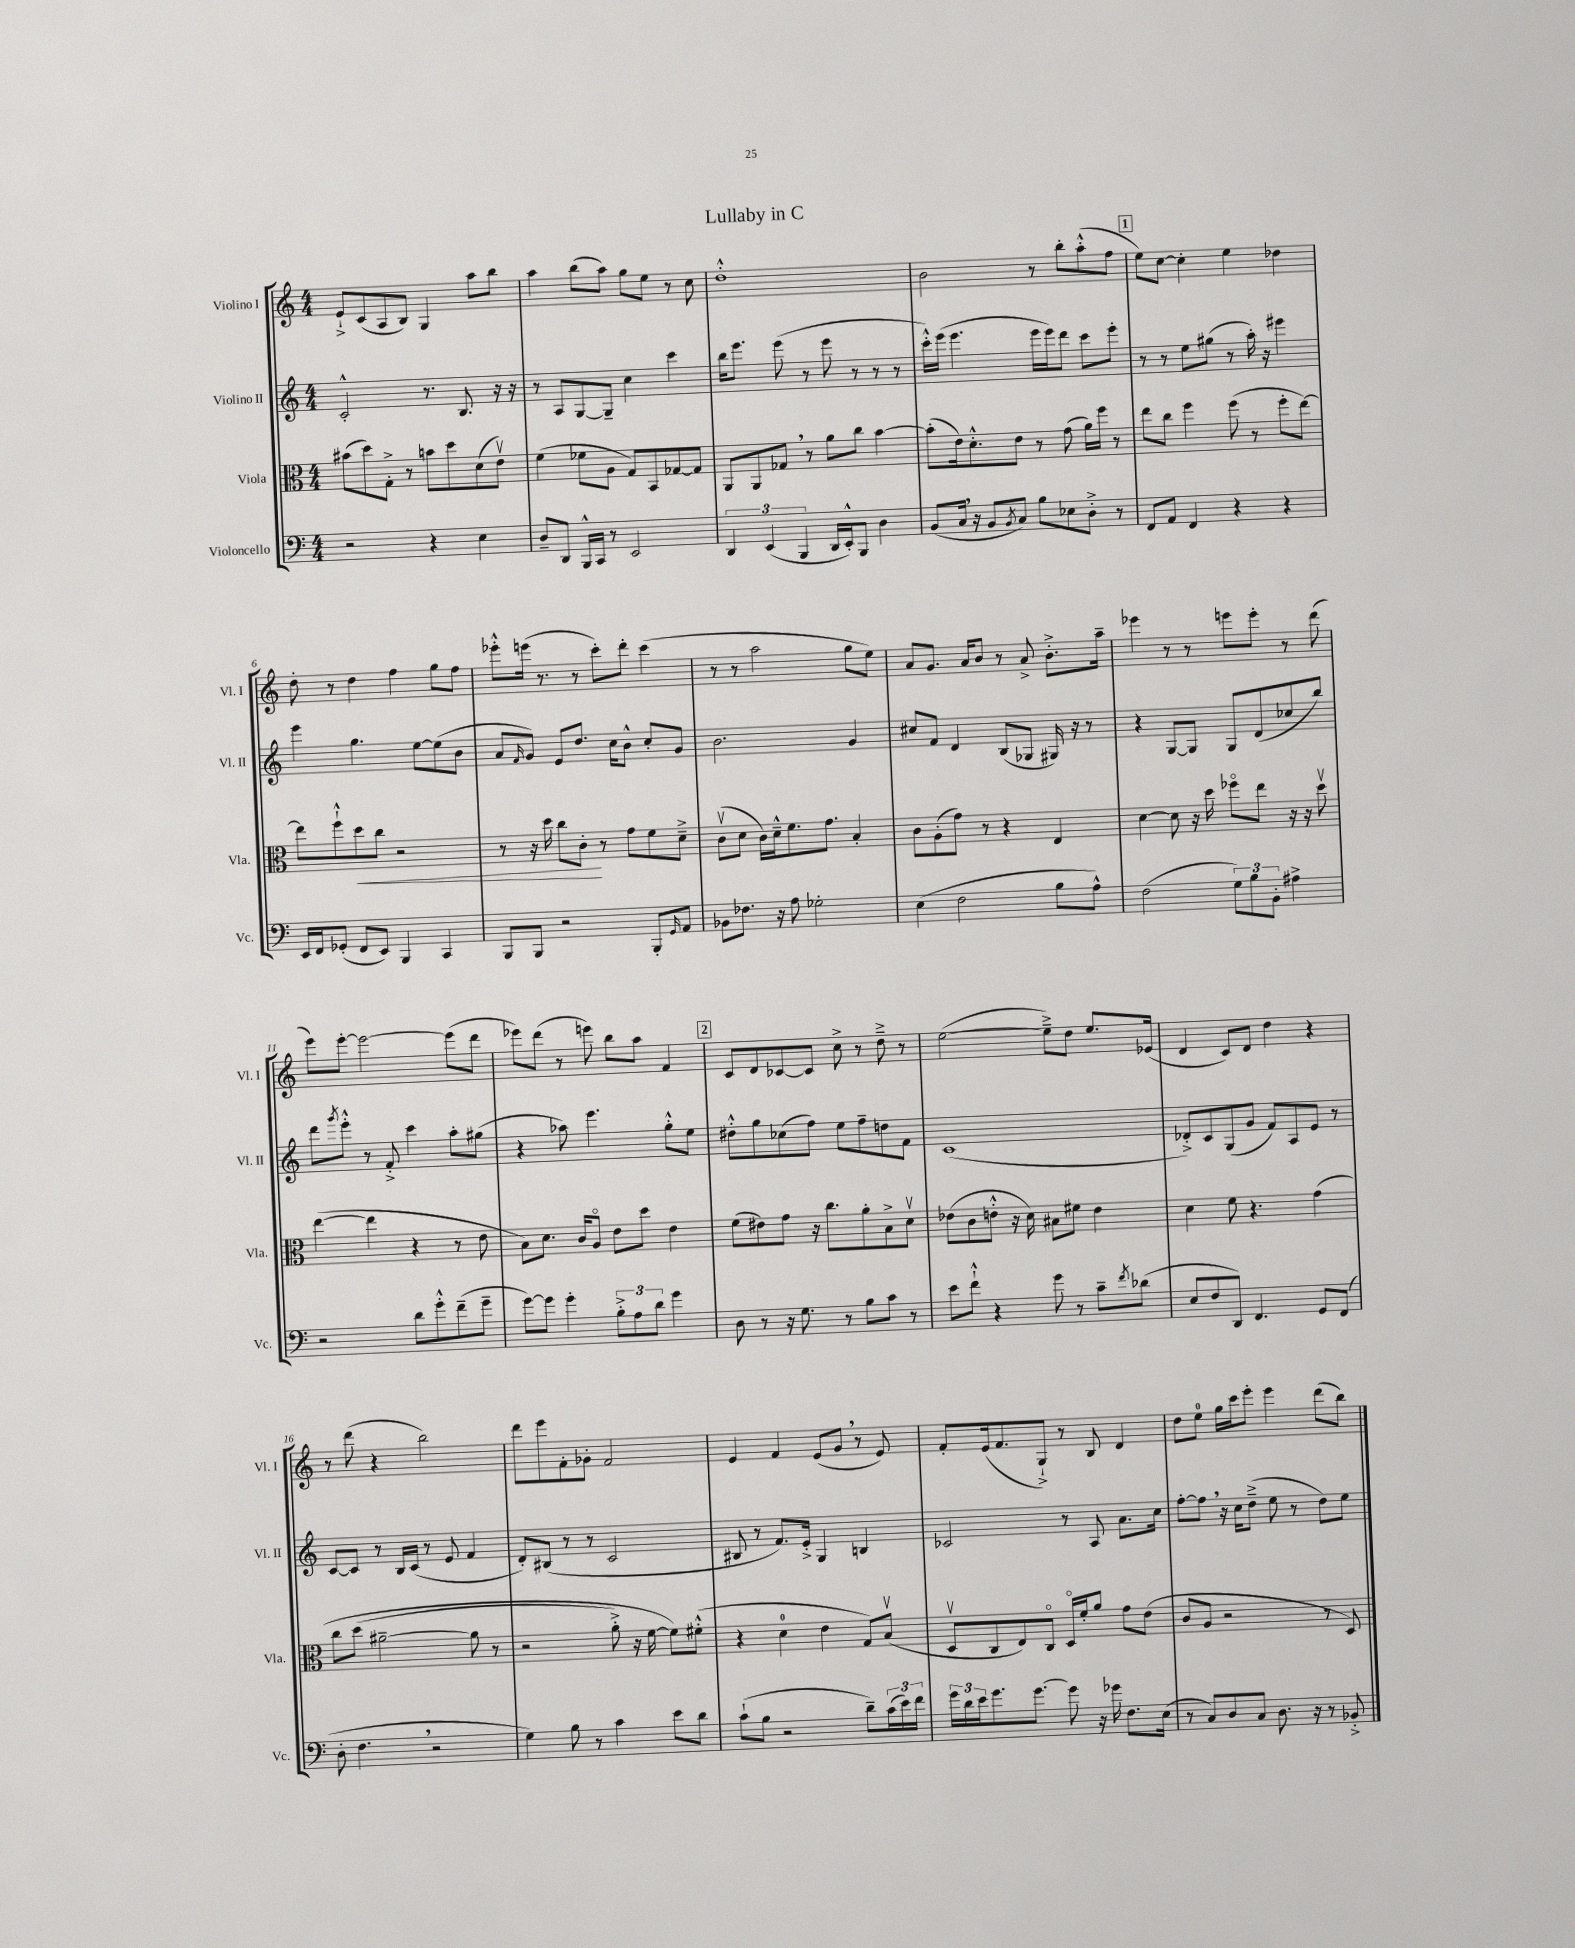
\header { title = "Lullaby in C" }
<<
\new StaffGroup <<
\new Staff = "s0" \with { instrumentName = "Violino I" shortInstrumentName = "Vl. I" } {
    \clef treble \key c \major \numericTimeSignature \time 4/4
    e'8-!-> c'8( a8 b8) g4 a''8 b''8 |
    a''4 b''8( a''8) g''8 e''8 r8 c''8 |
    d''1-.-^ |
    b'2 r8 b''8-. a''8-.-^( f''8 |
    \mark \markup { \box "1" } e''8) c''8~ c''4-. e''4 des''4 |
    d''8-. r8 d''4 f''4 g''8 f''8 |
    ees'''8-.-^ e'''16( r8. r8 c'''8-.) d'''8-. c'''4( |
    r8 r8 a''2 g''8 e''8) |
    a'8 g'8. a'16 b'8 r8 a'8-> b'8.-.-> a''16-- |
    ees'''4 r8 r8 e'''8 e'''8-. r8 d'''8( |
    e'''8) e'''8~-. e'''2~ e'''8( d'''8 |
    ees'''8) d'''8( r8 e'''8) b''8 a''8 f'4 |
    \mark \markup { \box "2" } c'8 d'8 ces'8~ ces'8 c''8-> r8 d''8---> r8 |
    e''2~( e''8--->) d''8 e''8. ees'16( |
    d'4 c'8) d'8 d''4 r4 |
    r8 d'''8( r4 b''2) |
    d'''8 e'''8 f'8-. ges'8-. f'2 |
    e'4 f'4 e'8( g'8 \breathe r8 e'8) |
    f'8-. e'16( f'8. g8-!->) r8 b8 d'4 |
    d''8 e''8-0 g''16 c'''16 e'''8-. e'''4 d'''8( b''8) \bar "|." |
}
\new Staff = "s1" \with { instrumentName = "Violino II" shortInstrumentName = "Vl. II" } {
    \clef treble \key c \major \numericTimeSignature \time 4/4
    c'2-.-^ r8. b8. r16 r16 |
    r8 a8 g8~ g8-- c''4 c'''4 |
    b''16 e'''8. e'''8( r8 e'''8 r8 r8 r8 |
    c'''16-.-^) e'''16( e'''4. e'''16 e'''16) d'''8 c'''8 e'''8-. |
    \mark \markup { \box "1" } r8 r8 e''8 gis''8( r8 a''16-.) r16 eis'''4 |
    e'''4 g''4. e''8~ e''8( b'8 |
    a'8 \grace { f'16 } g'8) e'8 d''8. c''16 b'8-^ c''8-. g'8 |
    b'2. g'4 |
    cis''8 f'8 d'4 b8( ges8 gis16) r16 r8 |
    r4 g8~ g8 g8 d'8( ces''8 b''8) |
    d'''8 \acciaccatura { g'''8 } e'''8-.-^ r8 f'8-.-> c'''4 a''8-. gis''8( |
    r4 aes''8) e'''4. g''8-.-^ e''8 |
    \mark \markup { \box "2" } dis''8-.-^ g''8 ces''8( f''8) e''8 f''8-- d''8 f'8 |
    c'1( |
    des'8-.->) c'8 g8( g'8 f'8) a8 e'8 r8 |
    c'8~ c'8 r8 b16 c'16( r8 e'8 f'4 |
    d'8-.) bis8( r8 r8 c'2 |
    bis8 r8 f'8.) e'16-.-> g4 b4 |
    ces'2 r8 a8 a'8. c''16 |
    f''8~-. f''8 \breathe r16 c''16 d''8--->( e''8 r8 d''8) e''8 \bar "|." |
}
\new Staff = "s2" \with { instrumentName = "Viola" shortInstrumentName = "Vla." } {
    \clef alto \key c \major \numericTimeSignature \time 4/4
    bis'8( d''8) g8-.-> r8 b'8 d''8 d'8( e'8\upbow) |
    f'4( fes'8 a8 g8) b,8 ges8~ ges8 |
    a,8 a,8 ges8 \breathe r8 a'8 c''8 b'4~ |
    b'8-.( e'16) d'8.-.-^ e'8 r8 g'8( a'16) f''16 r8 |
    \mark \markup { \box "1" } e''8 c''8 f''4 f''8( r8 f''8-. e''8~) |
    e''8 f''8-!-^ d''8\< c''8 r2 |
    r8 r16 d''16 c''8 c'8-.\! r8 g'8 f'8 d'8---> |
    c'8\upbow( d'8 c'16) d'16---^ f'8. g'8. b4-. |
    c'8 a8-.( g'8) r8 r4 e4 |
    d'4~ d'8 r16 d''16 fes''8\flageolet e''8 r16 r16 d''8\upbow |
    e''4~( e''4 r4 r8 e'8 |
    b8) d'8. c'16 a8\flageolet e'8 d''8 e'4 |
    \mark \markup { \box "2" } f'8( eis'8) g'8 r16 c''8. a'8-. b8-> d'8\upbow |
    ees'8( c'8 e'8-.-^ r16 d'16) bis8 fis'8 e'4 |
    d'4 f'8 r4. g'4\( |
    c''8 d''8( ais'2~-- ais'8 r8 |
    r2 a'8-.->) r16 f'16~ f'8\) fis'8-.-^( |
    r4 d'4-0 e'4 g8) b8\upbow( |
    d8\upbow c8 e8) c8\flageolet d16\flageolet f'16-. a'8 g'8 e'8( |
    c'8 a8 r2 r8 d8) \bar "|." |
}
\new Staff = "s3" \with { instrumentName = "Violoncello" shortInstrumentName = "Vc." } {
    \clef bass \key c \major \numericTimeSignature \time 4/4
    r2 r4 e4 |
    d8-- d,8 b,,16-^ c,16 r8 e,2 |
    \tuplet 3/2 { d,4 e,4( b,,4 } d,16 e,16-.-^) b,,8 d4 |
    b,8( c16 \breathe r16 b,8 \acciaccatura { b,8 } c8) b8 ees8 d8-.-> r8 |
    \mark \markup { \box "1" } f,8 a,8 f,4 r4 r4 |
    e,16 f,16 ges,8-.( f,8 e,8) b,,4 c,4 |
    b,,8 b,,8 r2 b,,8-. \grace { g,16 } a,8 |
    bes,8 fes8. r16 a8 ges2-. |
    e4( f2 b8 a8-^) |
    f2( \tuplet 3/2 { g8) b8 b,8-. } ais4-> |
    r2 d'8 g'8-.-^ f'8--( g'8-- |
    g'8~) g'8 g'4-. \tuplet 3/2 { b8-.-> a8 d'8 } g'4 |
    \mark \markup { \box "2" } d8 r8 r16 g8. r8 b8 c'8 r8 |
    e'8 f'8-!-^ r4 g'8 r8 c'8-- \acciaccatura { f'8 } des'8( |
    e8 f8 d,8) f,4. g,8 f,8( |
    d8-. f4. \breathe r2 |
    g4) b8 r8 c'4 e'8 d'8 |
    c'8-!( b8 r2 d'8--) \tuplet 3/2 { c'16( e'16) f'16 } |
    \tuplet 3/2 { g'16 d'16 e'16 } g'8. g'8.~ g'8 r16 ges'16 f8. e16( |
    r8 c8) d8 c8 d8. r16 r8 bes,8-.-> \bar "|." |
}
>>
>>
